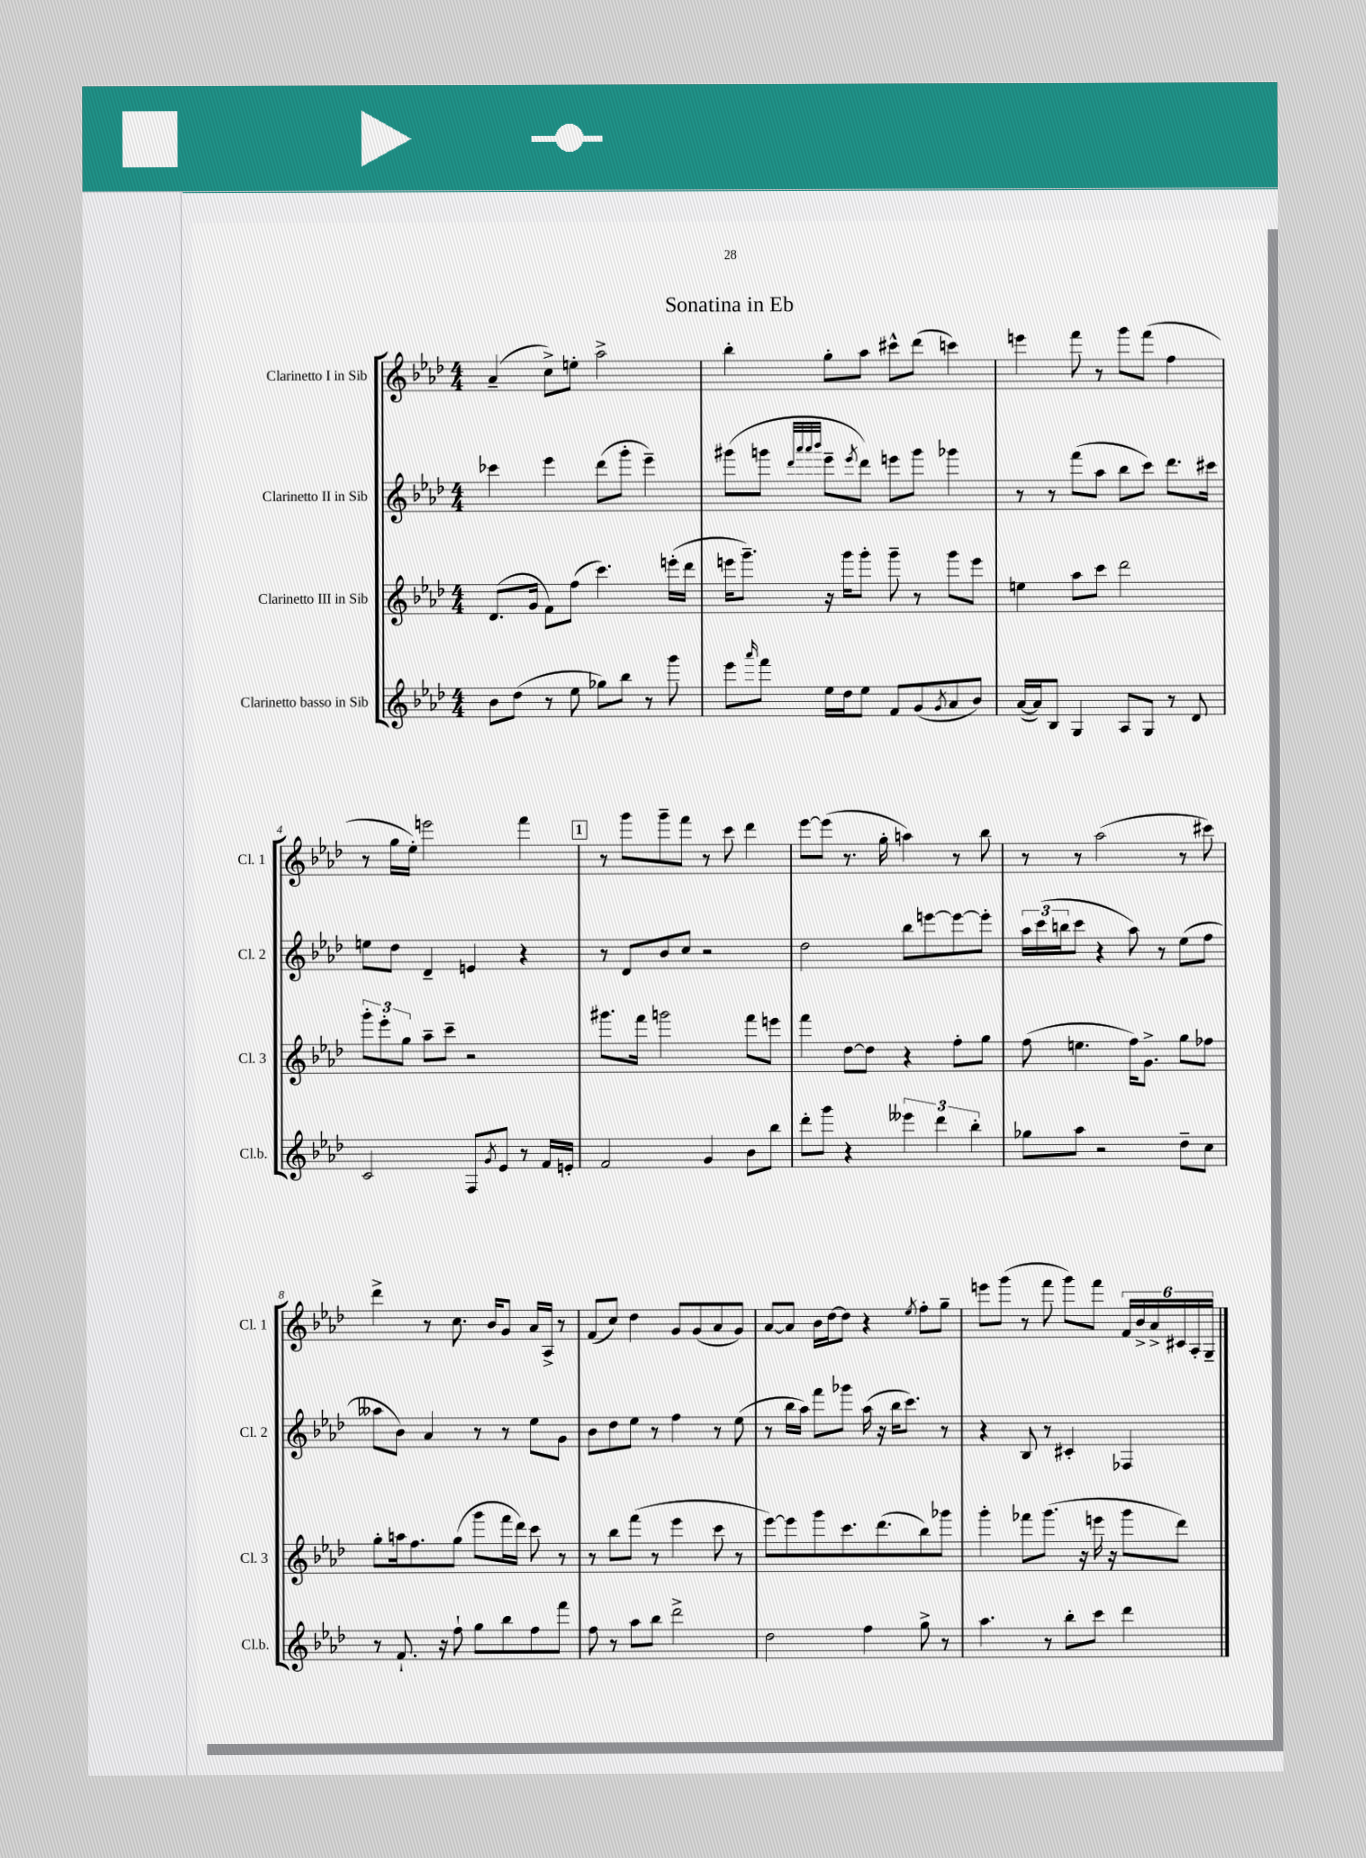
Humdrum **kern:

**kern	**kern	**kern	**kern
*staff4	*staff3	*staff2	*staff1
*clefG2	*clefG2	*clefG2	*clefG2
*k[b-e-a-d-]	*k[b-e-a-d-]	*k[b-e-a-d-]	*k[b-e-a-d-]
*M4/4	*M4/4	*M4/4	*M4/4
8b-	(8.d-	4ccc-	(4a-~
(8dd-	.	.	.
.	16g	.	.
8r	8f)	4eee-	8cc^)
8ee-	(8ff	.	8ee'
8gg-)	4.ccc)	(8ddd-	2aa-^
8bb-	.	8ggg'	.
8r	.	4eee-~)	.
8ggg	(16eee'	.	.
.	16ddd-	.	.
=	=	=	=
8eee-	16eee	(8ggg#	4bb-'
.	8.ggg~)	.	.
16qqaaa-	.	.	.
8fff	.	8ggg	.
.	.	32qqddd-	.
.	.	32qqaaa-	.
.	.	32qqaaa-	.
.	.	32qqbbb-	.
16ee-	16r	8eee-~	8gg'
16dd-	16ggg	.	.
.	.	8qeee-	.
8ee-	8ggg'	8ddd-)	8aa-
8f	8ggg~	8eee	8ccc#^^
(8g	8r	8ggg	(8ddd-
8qg	.	.	.
8a-	8ggg	4ggg-	4ccc)
8b-)	8eee	.	.
=	=	=	=
([16a-	4ee	8r	4eee
16a-])	.	.	.
8B-	.	8r	.
4G	8aa-	(8fff	8fff
.	8ccc	8aa-	8r
8A-	2ddd-	8bb-	8ggg
8G	.	8ccc)	(8fff
8r	.	8.ddd-	4ff
8d-	.	.	.
.	.	16ccc#	.
=	=	=	=
2c	12ggg'	8ee	8r
.	12eee-'	.	.
.	.	8dd-	16gg
.	12gg	.	.
.	.	.	16ee-')
.	8aa-~	4d-~	2eee
.	8ccc~	.	.
8F	2r	4e	.
8qg	.	.	.
8e-	.	.	.
8r	.	4r	4fff
16f	.	.	.
16e'	.	.	.
=	=	=	=
2f	8.ggg#	8r	8r
.	.	8d-	8ggg
.	16fff	.	.
.	2ggg	8b-	8ggg~
.	.	8cc	8fff
4g	.	2r	8r
.	.	.	8ccc
8b-	8fff	.	4ddd-
8bb-	8eee	.	.
=	=	=	=
8ddd-'	4fff	2dd-	[8eee-
8ggg	.	.	(8eee-]
4r	[8dd-	.	8.r
.	8dd-]	.	.
.	.	.	16gg'
6eee--	4r	8bb-	4aa)
.	.	[8eee	.
6ddd-	.	.	.
.	8ff'	8eee_	8r
6bb-'	.	.	.
.	8gg	8eee']	8bb-
=	=	=	=
8gg-	(8ff	24aa-	8r
.	.	(24ccc	.
.	.	24bb	.
8aa-	4.ee	8ccc	8r
2r	.	4r	(2aa-
.	16ff)	8aa-)	.
.	8.g^	.	.
.	.	8r	.
8dd-~	8gg	(8ee-	8r
8cc	8ff-	8ff	8ccc#)
=	=	=	=
8r	8gg'	8aa--	4ddd-^
8.f`	16aa	8b-)	.
.	8.ff	.	.
.	.	4a-	8r
16r	.	.	.
8ff`	(8gg	.	8.cc
8gg	8ggg	8r	.
.	.	.	16b-
8bb-	16fff	8r	8g
.	16ddd-)	.	.
8ff	8ccc	8ee-	16a-
.	.	.	16A-^
8fff	8r	8g	8r
=	=	=	=
8ff	8r	8b-	(8f
8r	8bb-	8dd-	8cc)
8aa-	(8fff	8ee-	4dd-
8bb-	8r	8r	.
2ddd-^	4eee-	4ff	8g
.	.	.	(8g
.	8ccc	8r	8a-
.	8r	(8ee-	8g)
=	=	=	=
2dd-	[8eee-)	8r	[8a-
.	8eee-]	16bb-	8a-]
.	.	16aa-)	.
.	8ggg	8fff	16b-
.	.	.	[16dd-
.	8.ccc	8ggg-	8dd-]
4ff	.	(16aa-	4r
.	(8.ddd-	16r	.
.	.	16bb-	.
.	.	8.ccc)	.
.	.	.	8qee-
8gg^	8bb-)	.	8ff'
8r	8ggg-	8r	8gg~
=	=	=	=
4.aa-	4ggg'	4r	8eee
.	.	.	(8ggg
.	8fff-	8B-	8r
8r	(8.ggg	8r	8fff
8bb-'	.	4c#'	8ggg)
.	16r	.	.
8ccc	16eee	.	8fff
.	16r	.	.
4ddd-	8ggg	4F-	24f
.	.	.	24b-^
.	.	.	24a-^
.	8ddd-)	.	24c#
.	.	.	24A-'
.	.	.	24G~
==	==	==	==
*-	*-	*-	*-
